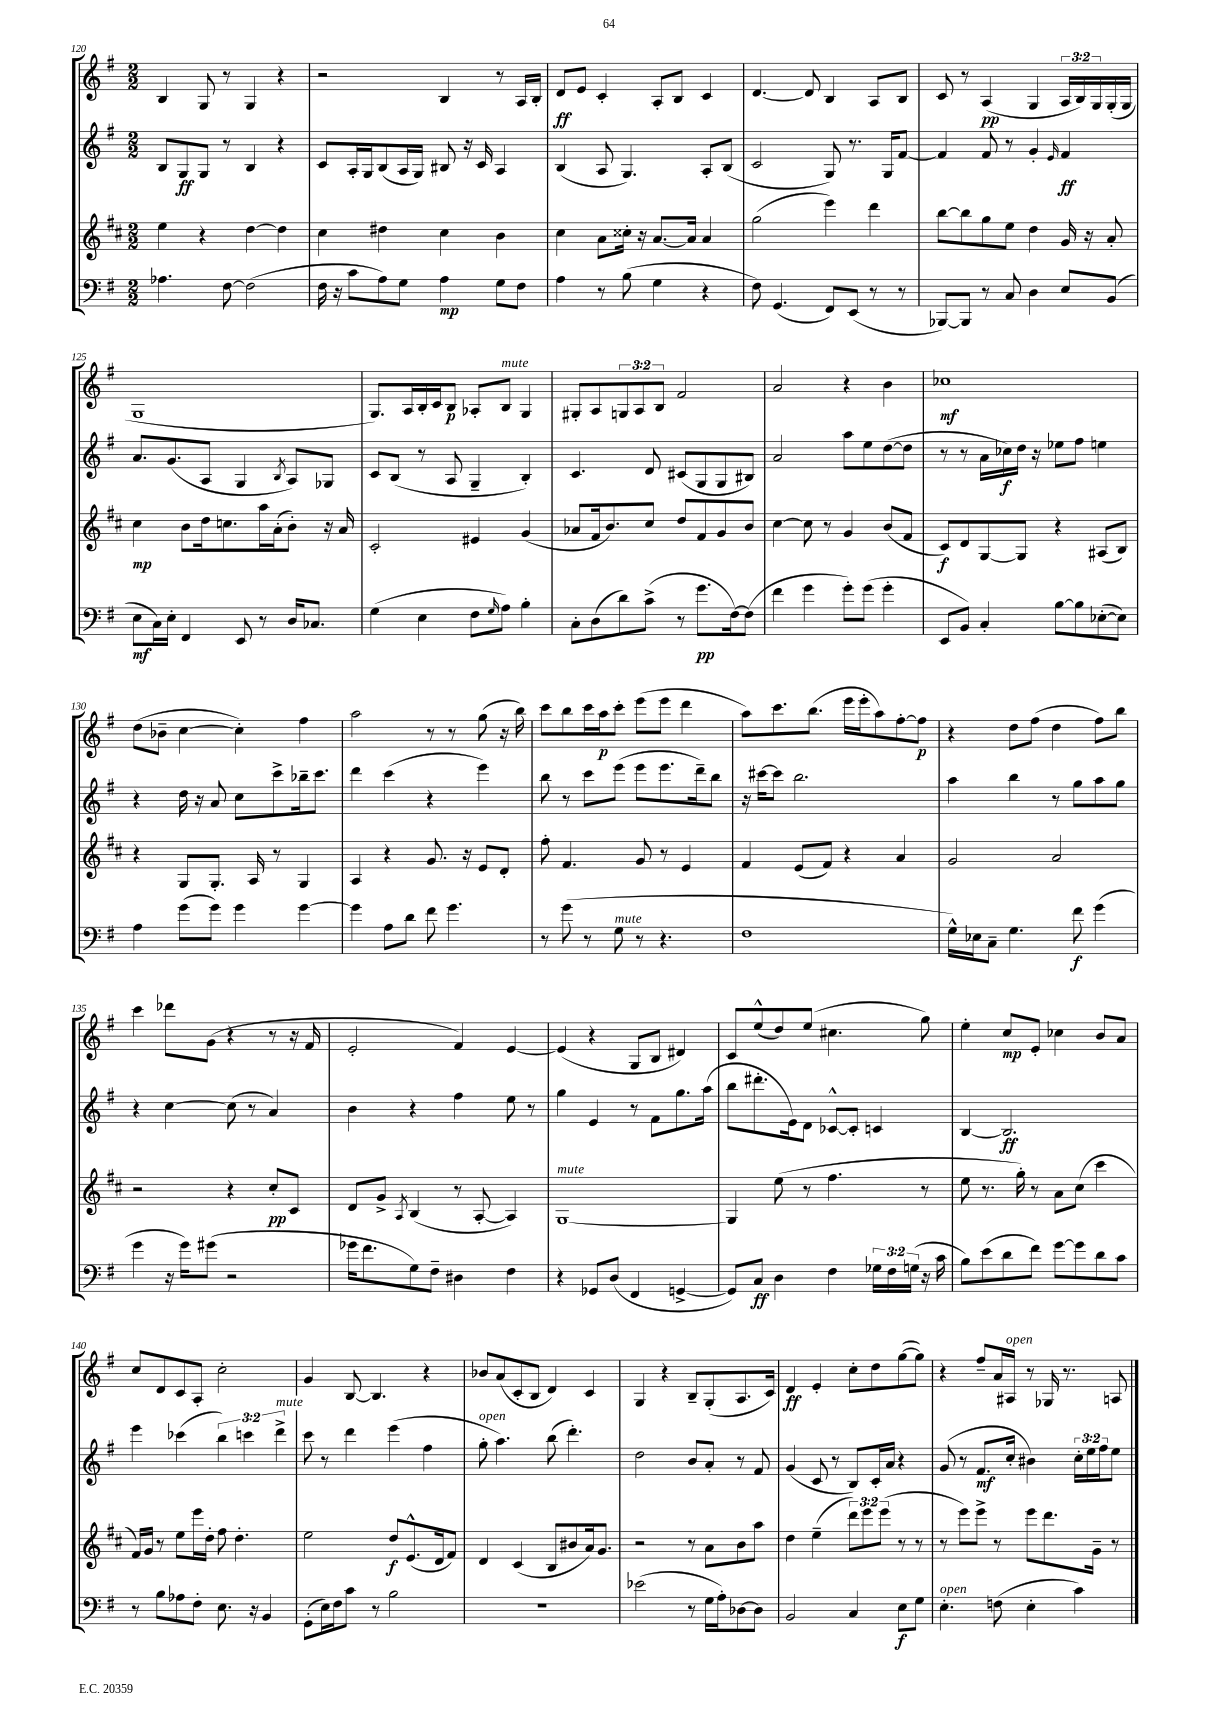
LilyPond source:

<<
\new StaffGroup <<
\new Staff = "s0" {
    \clef treble \key g \major \numericTimeSignature \time 2/2 \override Staff.TupletNumber.text = #tuplet-number::calc-fraction-text
    b4 g8 r8 g4 r4 |
    r2 b4 r8 a16 b16-. |
    d'8\ff e'8 c'4-. a8-. b8 c'4 |
    d'4.~ d'8 b4 a8 b8 |
    c'8 r8 a4\pp( g4 \tuplet 3/2 { a16 b16) g16 } g16-.( g16 |
    g1 |
    g8.) a16 b16-. c'16 b8\p aes8-. b8^\markup { \italic "mute" } g4 |
    gis8-. a8 \tuplet 3/2 { g8 a8 b8 } fis'2 |
    a'2 r4 b'4 |
    ces''1\mf |
    d''8( bes'8-- c''4~ c''4-.) fis''4 |
    a''2 r8 r8 g''8( r16 b''16) |
    c'''8 b''8 c'''16 a''16\p c'''8-. e'''8( e'''8 d'''4 |
    a''8) c'''8. b''8.( e'''16 e'''16-. a''8) fis''8~-. fis''8\p |
    r4 d''8 fis''8( d''4 fis''8) b''8 |
    c'''4 des'''8 g'8( r4 r8 r16 fis'16 |
    e'2-. fis'4) e'4~ |
    e'4( r4 g8 b8 dis'4) |
    c'8 e''8-^( d''8) e''8( cis''4. g''8) |
    e''4-. c''8\mp e'8-. ces''4 b'8 a'8 |
    c''8 d'8 c'8 a8-. c''2-. |
    g'4 b8~ b4. r4 |
    bes'8 a'8( c'8-. b8 d'4) c'4 |
    g4 r4 b8-- g8-.( a8. c'16) |
    d'4\ff e'4-. c''8-. d''8 g''8~( g''8) |
    r4 fis''8-- a'16 ais16^\markup { \italic "open" } r8 ges16 r8. a8 \bar "|." |
}
\new Staff = "s1" {
    \clef treble \key g \major \numericTimeSignature \time 2/2 \override Staff.TupletNumber.text = #tuplet-number::calc-fraction-text
    b8 g8\ff g8 r8 b4 r4 |
    c'8 a16-. g16 b8( a16 g16) bis8 r16 c'16 a4 |
    b4( a8 g4.) a8-. b8( |
    c'2 g8) r8. g16 fis'8~ |
    fis'4 fis'8 r8 g'4-. \grace { e'16 } fis'4\ff |
    a'8. g'8.( a8 g4 \acciaccatura { b8 } a8) ges8 |
    c'8 b8( r8 a8 g4-- b4-.) |
    c'4. d'8 cis'8( g8 g8 bis8) |
    a'2 a''8 e''8 d''8~( d''8 |
    r8 r8 a'16 ces''16\f) d''16 r16 ees''8 fis''8 e''4 |
    r4 d''16 r16 a'8 c''8 c'''8-> bes''16-- c'''8. |
    d'''4 c'''4( r4 e'''4) |
    b''8 r8 c'''8 e'''8( e'''8 e'''8. d'''16--) b''8 |
    r16 cis'''16~ cis'''8 b''2. |
    a''4 b''4 r8 g''8 a''8 g''8 |
    r4 c''4~ c''8( r8 a'4) |
    b'4 r4 fis''4 e''8 r8 |
    g''4 e'4 r8 fis'8 g''8. a''16( |
    b''8 dis'''8.-. e'16) d'8 ces'8~-^ ces'8-. c'4 |
    b4~ b2.\ff |
    e'''4 ces'''4( \tuplet 3/2 { b''4) c'''4 d'''4->^\markup { \italic "mute" } } |
    c'''8 r8 d'''4 e'''4( fis''4 |
    g''8-.^\markup { \italic "open" } a''4.) b''8( d'''4.-.) |
    d''2 b'8 a'8-. r8 fis'8 |
    g'4( c'8 r8 b8) c'16-. a'16 r4 |
    g'8( r8 fis'8.\mf c''16-. bis'4) \tuplet 3/2 { c''16-. e''16 fis''16 } e''8 \bar "|." |
}
\new Staff = "s2" {
    \clef treble \key d \major \numericTimeSignature \time 2/2 \override Staff.TupletNumber.text = #tuplet-number::calc-fraction-text
    e''4 r4 d''4~ d''4 |
    cis''4 dis''4 cis''4 b'4 |
    cis''4 a'8 cisis''16-. r16 a'8.~ a'16 a'4 |
    g''2( e'''4) d'''4 |
    b''8~ b''8 g''8 e''8 d''4 g'16 r16 a'8-. |
    cis''4\mp b'8 d''16 c''8. a''16 a'16-.( b'8-.) r16 a'16 |
    cis'2-. eis'4 g'4( |
    aes'8 fis'16 b'8.) cis''8 d''8 fis'8 g'8 b'8 |
    cis''4~ cis''8 r8 g'4 b'8( fis'8 |
    cis'8\f) d'8 g8~ g8 r4 ais8( b8) |
    r4 g8 g8.-. a16 r8 g4 |
    a4 r4 g'8. r16 e'8 d'8-. |
    fis''8-. fis'4. g'8 r8 e'4 |
    fis'4 e'8( fis'8) r4 a'4 |
    g'2 a'2 |
    r2 r4 cis''8-.\pp cis'8 |
    d'8 g'8-> \acciaccatura { a8 } b4( r8 a8~-. a4) |
    g1~^\markup { \italic "mute" } |
    g4 e''8( r8 fis''4. r8 |
    e''8 r8. g''16-.) r8 a'8 cis''8( cis'''4 |
    fis'16) g'16 r8 e''8 e'''16 d''16-. fis''8 d''4.-. |
    e''2 d''8\f e'8.-^( d'16 fis'8) |
    d'4 cis'4( b8 bis'8 a'16) g'8. |
    r2 r8 a'8 b'8 a''8 |
    d''4 e''4--( \tuplet 3/2 { d'''8) e'''8 e'''8( } r8 r8 |
    r8 e'''8) e'''8-> r8 e'''8 d'''8. g'16-- r8 \bar "|." |
}
\new Staff = "s3" {
    \clef bass \key g \major \numericTimeSignature \time 2/2 \override Staff.TupletNumber.text = #tuplet-number::calc-fraction-text
    aes4. fis8~ fis2( |
    fis16 r16 c'8 a8) g8 a4\mp g8 fis8 |
    a4 r8 b8( g4 r4 |
    fis8) g,4.( fis,8) e,8( r8 r8 |
    bes,,8~) bes,,8 r8 c8 d4 e8 b,8( |
    e8\mf c16) e16-. fis,4 e,8 r8 d16 ces8. |
    g4( e4 fis8 \grace { g16 } a8) b4-. |
    c8-. d8( d'8) c'8->( r8 g'8.\pp fis16~) fis8( |
    fis'4 g'4 g'8-.) g'8( g'4-. |
    e,8 b,8) c4-. b8~ b8 ees8~-.( ees8) |
    a4 g'8( g'8) g'4 g'4~ |
    g'4 a8 d'8 fis'8 g'4. |
    r8 g'8( r8 g8^\markup { \italic "mute" } r8 r4. |
    fis1 |
    g16-^) ees16 c8-- g4. fis'8\f g'4( |
    g'4 r16 g'16) gis'8( r2 |
    ges'16 fis'8. g8) fis8-- dis4 fis4 |
    r4 ges,8 d8( fis,4 g,4~-> |
    g,8) c8\ff d4 fis4 \tuplet 3/2 { ges16 fis16 g16( } r16 c'16 |
    b8) e'8( d'8 fis'8) g'8~ g'8 d'8 c'8 |
    r8 b8 aes8 fis8-. e8. r16 b,4 |
    g,8-.( e16) fis16 c'8 r8 b2 |
    r1 |
    ees'2( r8 g16 a16-.) des8~ des8 |
    b,2 c4 e8\f g8 |
    e4.-.^\markup { \italic "open" } f8( e4-. c'4) \bar "|." |
}
>>
>>
\layout { \context { \Score currentBarNumber = #120 } }
